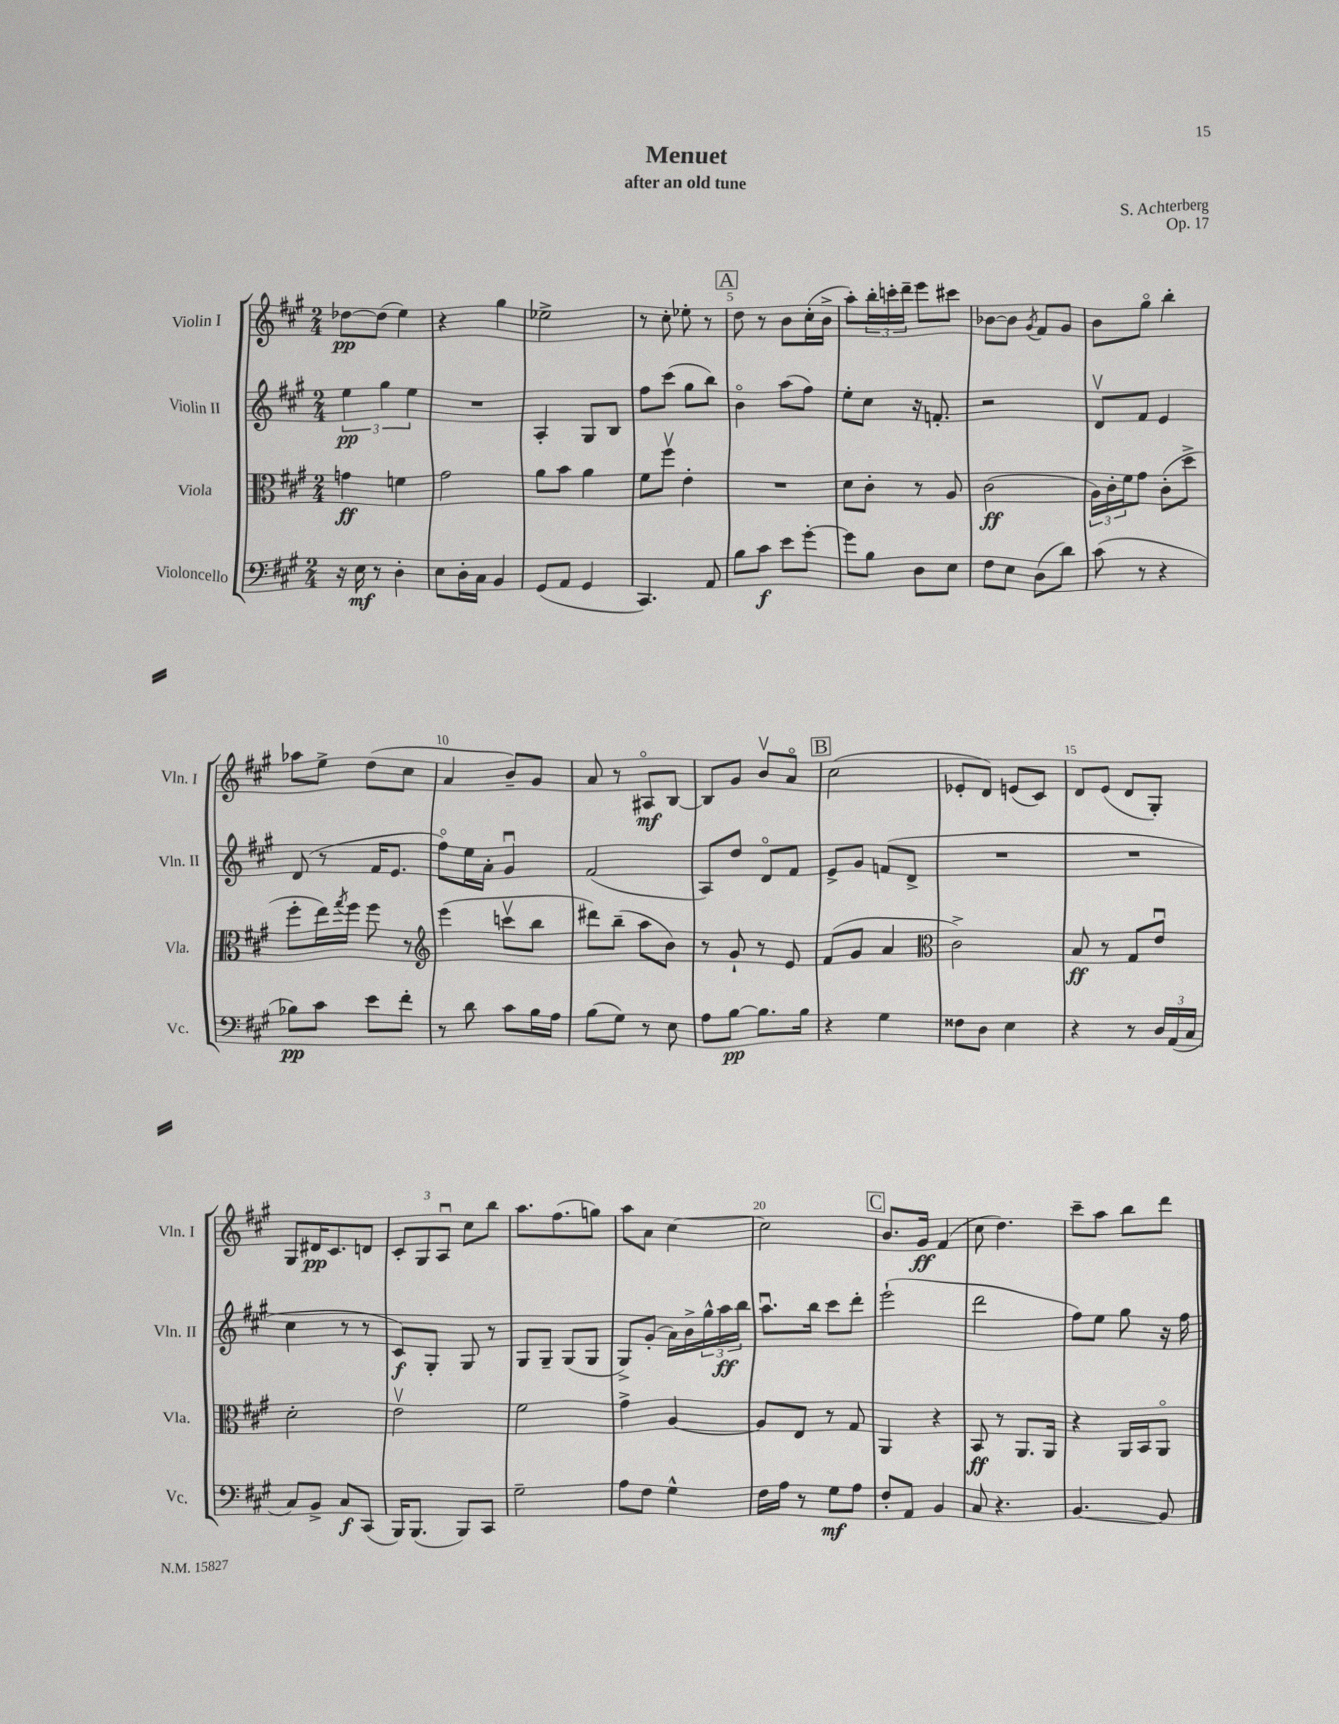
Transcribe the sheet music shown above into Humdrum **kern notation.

**kern	**kern	**kern	**kern
*staff4	*staff3	*staff2	*staff1
*clefF4	*clefC3	*clefG2	*clefG2
*k[f#c#g#]	*k[f#c#g#]	*k[f#c#g#]	*k[f#c#g#]
*M2/4	*M2/4	*M2/4	*M2/4
16r	4g\	6ee\	[8dd-\L
16E\	.	.	.
8r	.	.	(8dd-\]J
.	.	6gg#\	.
4D'\	4f\	.	4ee\)
.	.	6ee\	.
=	=	=	=
8E\L	2g#\	2r	4r
16D'\L	.	.	.
16C#\JJ	.	.	.
4BB/	.	.	4gg#\
=	=	=	=
(8GG#/L	8a\L	4A'/	2ee-^\
8AA/J	8b\J	.	.
4GG#/	4a\	8G#/L	.
.	.	8B/J	.
=	=	=	=
4.CC#/)	8f#\L	8ff#\L	8r
.	8ff#v\J	(8ccc#\J	8cc#'\
.	4e'\	8gg#\L	8ee-'\
8AA/	.	8bb\J)	8r
=	=	=	=
8B\L	2r	4bo\	8dd\
8c#\J	.	.	8r
8e\L	.	(8aa\L	8b\L
[8g#'\J	.	8ff#\J)	(16cc#'\L
.	.	.	16b^\JJ
=	=	=	=
8g#\]L	8d\L	8ee'\L	8aa'\L)
8B\J	8c#'\J	8cc#\J	24bb'\L
.	.	.	24ccc'\
.	.	.	24ddd~\JJ
8D\L	8r	16r	8eee\L
.	.	8.f'/	.
8E\J	8A/	.	8ccc#\J
=	=	=	=
8F#\L	(2c#\	2r	[8b-\L
8E\J	.	.	8b-\]J
.	.	.	8qg#/
(8D\L	.	.	8f#/L
8d\J)	.	.	8g#/J
=	=	=	=
(8c#\	24A\LL)	8dv/L	8b\L
.	24c#'\	.	.
.	24f#\J	.	.
8r	8g#\J	8f#/J	8gg#o\J
4r	(8c#'\L	4e/	4bb'\
.	8dd^\J	.	.
=	=	=	=
8B-\L)	8ff#'\L	(8d/	8aa-\L
8c#\J	16ee\L)	8r	8ee^\J
.	8qgg#/	.	.
.	16ff#\JJ	.	.
8e\L	8ff#\	16f#/LK	(8dd\L
.	.	8.e/J	.
8f#'\J	8r	.	8cc#\J
=	=	=	=
*	*clefG2	*	*
8r	(4eee\	8ff#o\L)	4a/
8d\	.	16ee\L	.
.	.	16a'\JJ	.
8c#\L	8cccv\L	4g#u/	8b~/L)
16B\L	8bb\J	.	8g#/J
16A\JJ	.	.	.
=	=	=	=
(8B\L	8ddd#\L)	(2f#/	8a/
8G#\J)	(8bb~\J	.	8r
8r	8aa\L	.	8A#o/L
8E\	8b\J)	.	[8B/J
=	=	=	=
8A\L	8r	8A/L)	8B/]L
[8B\J	8g#`/	8dd/J	8g#/J
8.B\]L	8r	8do/L	8bv/L
.	8e/	8f#/J	8ao/J
16B\Jk	.	.	.
=	=	=	=
4r	(8f#/L	8e^/L	(2cc#\
.	8g#/J	8g#/J	.
4G#\	4a/	(8f/L	.
.	.	8d^/J	.
=	=	=	=
*	*clefC3	*	*
8F##\L	2c#^\)	2r	8e-'/L
8D\J	.	.	8d/J)
4E\	.	.	(8e/L
.	.	.	8c#/J)
=	=	=	=
4r	8B/	2r	8d/L
.	8r	.	(8e/J
8r	8G#/L	.	8d/L
24D/LL	8eu/J	.	8G#'/J)
(24AA/	.	.	.
24C#/JJ	.	.	.
=	=	=	=
8C#/L)	2d'\	4cc#\	8G#/L
8BB^/J	.	.	16d#/K
.	.	.	8.c#/
8C#/L	.	8r	.
(8CC#/J	.	8r	8d/J
=	=	=	=
16BBB/LK)	2ev\	8c#/L)	12c#'/L
(8.BBB/J	.	.	.
.	.	.	12G#/
.	.	8G#'/J	.
.	.	.	12Au/J
8BBB/L)	.	8G#/	8cc#\L
8CC#/J	.	8r	8bb\J
=	=	=	=
2G#~\	2f#\	8G#/L	8.aa\L
.	.	8G#~/J	.
.	.	.	(8.ff#\
.	.	(8G#/L	.
.	.	8G#/J	8gg\J)
=	=	=	=
8A\L	4g#^\	8G#^/L)	8aa\L
8F#\J	.	(8g#'/J	8a\J
4G#^^\	[4A/	16a\LL)	[4cc#\
.	.	16b^\	.
.	.	24gg#^^\	.
.	.	24aa\	.
.	.	24bb\JJ	.
=	=	=	=
16F#\LL	8A/]L	8.aau\L	2cc#\]
16A\JJ	.	.	.
8r	8E/J	.	.
.	.	16bb\Jk	.
8G#\L	8r	8ccc#\L	.
8A\J	8G#/	8ddd'\J	.
=	=	=	=
8F#'/L	4AA/	(2eee`\	8.b/L
8AA/J	.	.	.
.	.	.	16g#/Jk
4BB/	4r	.	(4f#/
=	=	=	=
8C#/	8BB/	2ddd\	8cc#\
4.r	8r	.	4.dd\)
.	8.AA/L	.	.
.	16AA/Jk	.	.
=	=	=	=
[4.BB/	4r	8ff#\L)	8ccc#~\L
.	.	8ee\J	8aa\J
.	16AA/LL	8gg#\	8bb\L
.	16BB/J	.	.
8BB/]	8AAo/J	16r	8ddd\J
.	.	16ff#\	.
==	==	==	==
*-	*-	*-	*-
